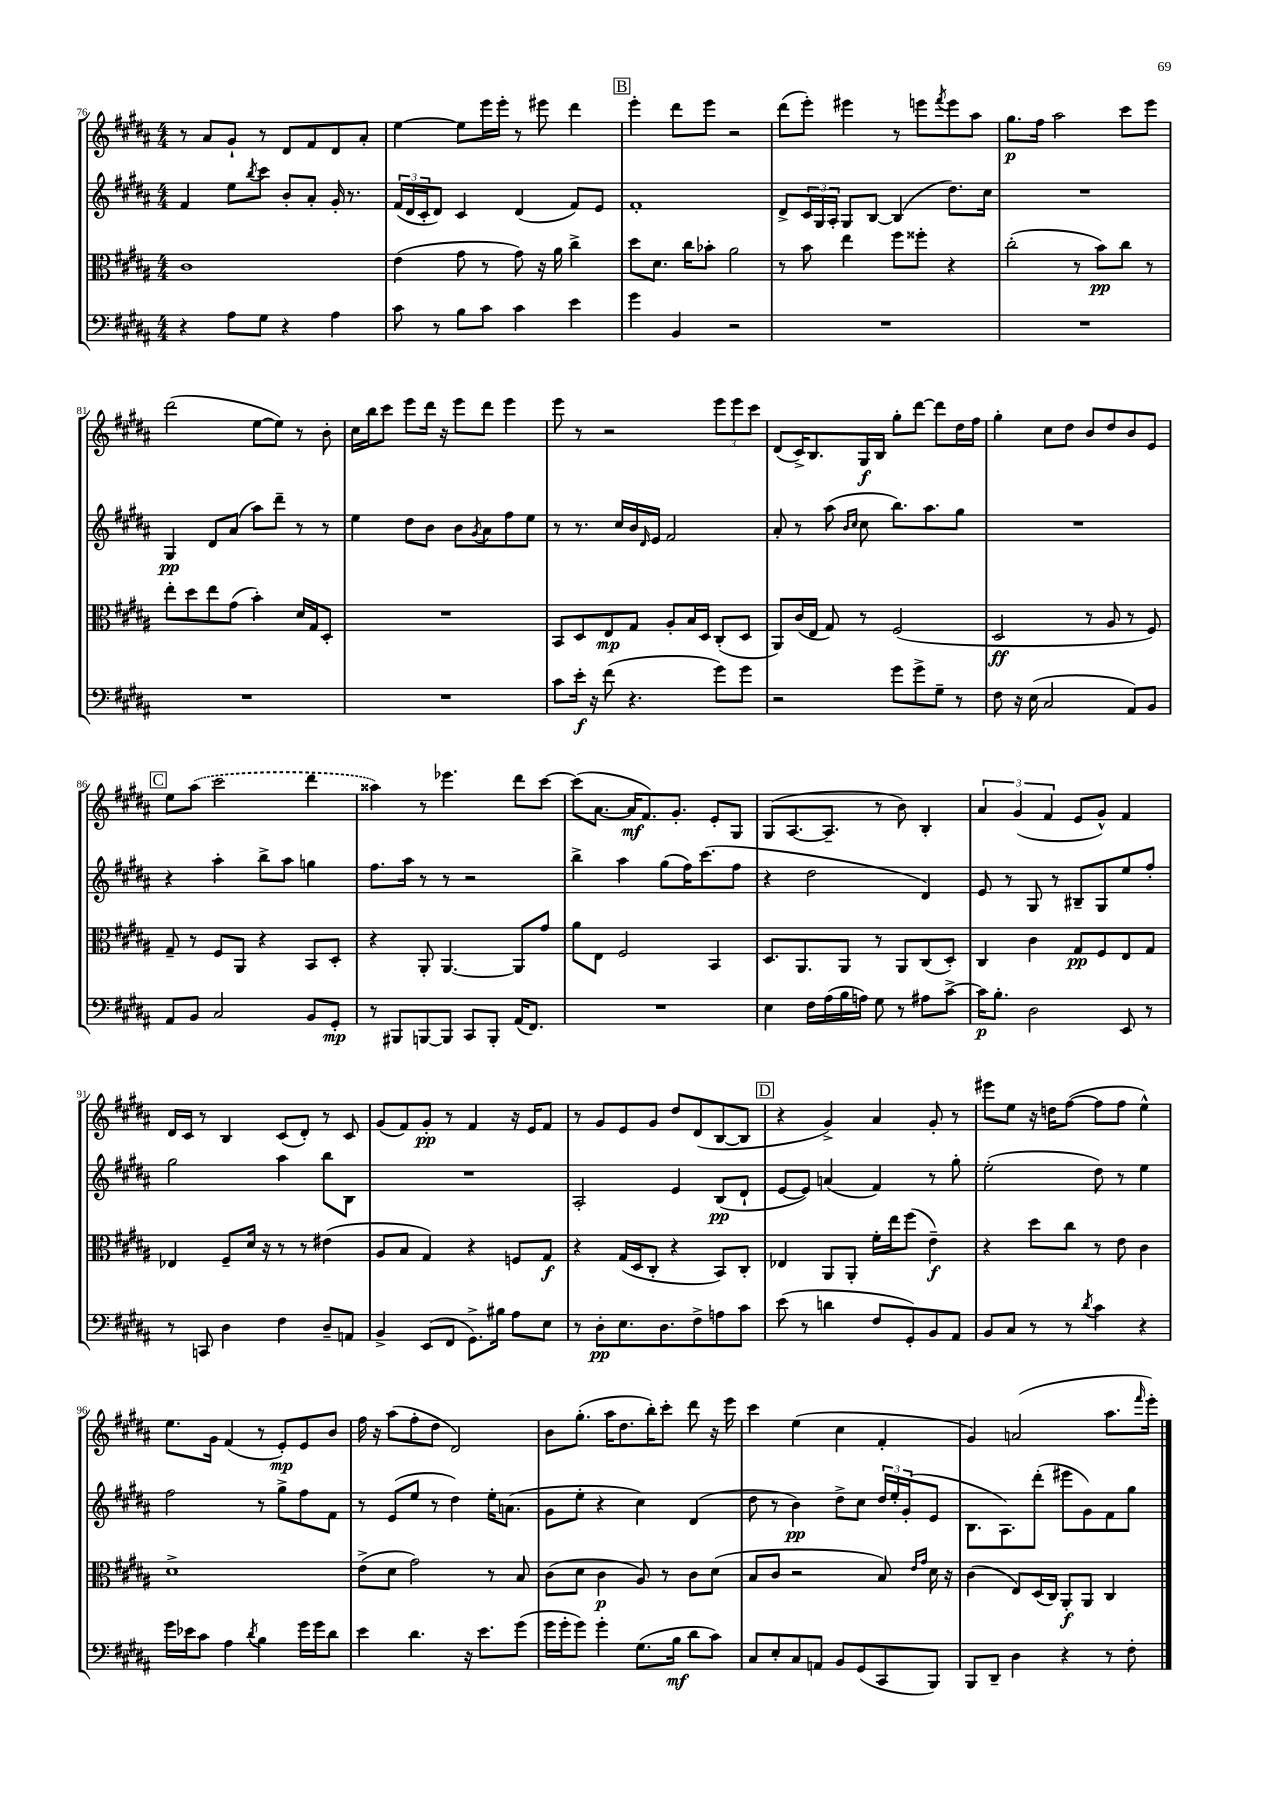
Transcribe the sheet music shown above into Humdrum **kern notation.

**kern	**dynam	**kern	**dynam	**kern	**dynam	**kern	**dynam
*part4	*part4	*part3	*part3	*part2	*part2	*part1	*part1
*staff4	*staff4	*staff3	*staff3	*staff2	*staff2	*staff1	*staff1
*clefF4	*	*clefC3	*	*clefG2	*	*clefG2	*
*k[f#c#g#d#a#]	*	*k[f#c#g#d#a#]	*	*k[f#c#g#d#a#]	*	*k[f#c#g#d#a#]	*
*M4/4	*	*M4/4	*	*M4/4	*	*M4/4	*
=76	=76	=76	=76	=76	=76	=76	=76
4r	.	1c#	.	4f#/	.	8r	.
.	.	.	.	.	.	8a#/L	.
8A#\L	.	.	.	8ee\L	.	8g#`/J	.
.	.	.	.	8qbb/	.	.	.
8G#\J	.	.	.	8ccc#\J	.	8r	.
4r	.	.	.	8b'/L	.	8d#/L	.
.	.	.	.	8a#'/J	.	8f#/	.
4A#\	.	.	.	16g#'/	.	8d#/	.
.	.	.	.	8.r	.	.	.
.	.	.	.	.	.	8a#'/J	.
=77	=77	=77	=77	=77	=77	=77	=77
8c#\	.	(4e\	.	(24f#/LL	.	[4ee\	.
.	.	.	.	24d#/	.	.	.
.	.	.	.	24c#'/J	.	.	.
8r	.	.	.	8d#/J)	.	.	.
8B\L	.	8g#\	.	4c#/	.	8ee\L]	.
8c#\J	.	8r	.	.	.	16eee\L	.
.	.	.	.	.	.	16eee'\JJ	.
4c#\	.	8g#\)	.	(4d#/	.	8r	.
.	.	16r	.	.	.	8eee#X\	.
.	.	16a#\	.	.	.	.	.
4e\	.	4cc#^\	.	8f#/L)	.	4ddd#\	.
.	.	.	.	8e/J	.	.	.
!!LO:REH:place=s1:t=B
=78	=78	=78	=78	=78	=78	=78	=78
4g#\	.	8dd#\L	.	1f#'	.	4eee'\	.
.	.	8.d#\J	.	.	.	.	.
4BB/	.	.	.	.	.	8ddd#\L	.
.	.	16cc#\KL	.	.	.	.	.
.	.	8b-X'\J	.	.	.	8eee\J	.
2r	.	2a#\	.	.	.	2r	.
=79	=79	=79	=79	=79	=79	=79	=79
1r	.	8r	.	8d#^/L	.	(8ddd#\L	.
.	.	8b\	.	24c#/L	.	8eee'\J)	.
.	.	.	.	24G#/	.	.	.
.	.	.	.	24A#'/JJ	.	.	.
.	.	4ee\	.	8G#/L	.	4eee#X\	.
.	.	.	.	[8B/J	.	.	.
.	.	8ff#\L	.	(4B/]	.	8r	.
.	.	8ff##X'\J	.	.	.	8eeen\L	.
.	.	.	.	.	.	8qfff#/	.
.	.	4r	.	8.dd#\L)	.	8eee\	.
.	.	.	.	.	.	8aa#\J	.
.	.	.	.	16cc#\Jk	.	.	.
=80	=80	=80	=80	=80	=80	=80	=80
1r	.	(2cc#'\	.	1r	.	8.gg#\L	p
.	.	.	.	.	.	16ff#\Jk	.
.	.	.	.	.	.	2aa#\	.
.	.	8r	.	.	.	.	.
.	.	8b\L)	pp	.	.	.	.
.	.	8cc#\J	.	.	.	8ccc#\L	.
.	.	8r	.	.	.	8eee\J	.
!!LO:LB:g=z
=81	=81	=81	=81	=81	=81	=81	=81
1r	.	8ee'\L	.	4G#/	pp	(2ddd#\	.
.	.	8dd#\	.	.	.	.	.
.	.	8ee\	.	8d#/L	.	.	.
.	.	(8g#\J	.	(8a#/J	.	.	.
.	.	4b'\)	.	8aa#\L)	.	[8ee\L	.
.	.	.	.	8ddd#~\J	.	8ee\J])	.
.	.	16d#/LL	.	8r	.	8r	.
.	.	16G#/J	.	.	.	.	.
.	.	8D#'/J	.	8r	.	8b'\	.
=82	=82	=82	=82	=82	=82	=82	=82
1r	.	1r	.	4ee\	.	16cc#\LL	.
.	.	.	.	.	.	16bb\J	.
.	.	.	.	.	.	8ccc#\J	.
.	.	.	.	8dd#\L	.	8eee\L	.
.	.	.	.	8b\J	.	16ddd#\Jk	.
.	.	.	.	.	.	16r	.
.	.	.	.	8b\L	.	8eee\L	.
.	.	.	.	8qg#/	.	.	.
.	.	.	.	8a#\	.	8ddd#\J	.
.	.	.	.	8ff#\	.	4eee\	.
.	.	.	.	8ee\J	.	.	.
=83	=83	=83	=83	=83	=83	=83	=83
8c#\L	.	8BB/L	.	8r	.	8eee\	.
16e'\Jk	f	8D#/	.	8.r	.	8r	.
16r	.	.	.	.	.	.	.
(8f#\	.	8E/	mp	.	.	2r	.
.	.	.	.	16cc#/LL	.	.	.
4.r	.	8G#/J	.	16b/	.	.	.
.	.	.	.	16qqd#/	.	.	.
.	.	.	.	16e/JJ	.	.	.
.	.	8A#'/L	.	2f#/	.	.	.
.	.	16B/L	.	.	.	.	.
.	.	16D#/JJ	.	.	.	.	.
8g#\L)	.	(8C#'/L	.	.	.	12eee\L	.
.	.	.	.	.	.	12eee\	.
8g#\J	.	8D#/J	.	.	.	.	.
.	.	.	.	.	.	12ccc#\J	.
=84	=84	=84	=84	=84	=84	=84	=84
2r	.	8AA#/L)	.	8a#'/	.	(8d#/L	.
.	.	(16c#/L	.	8r	.	16c#^/K)	.
.	.	16E/JJ	.	.	.	8.B/	.
.	.	8G#/)	.	(8aa#\	.	.	.
.	.	.	.	16qqb/LL	.	.	.
.	.	.	.	16qqcc#/JJ	.	.	.
.	.	8r	.	8cc#\	.	16G#/L	f
.	.	.	.	.	.	16B/JJ	.
8g#\L	.	(2F#/	.	8.bb\L)	.	8gg#'\L	.
8g#^\	.	.	.	.	.	[8ddd#\J	.
.	.	.	.	8.aa#\	.	.	.
8G#~\J	.	.	.	.	.	8ddd#\L]	.
8r	.	.	.	8gg#\J	.	16dd#\L	.
.	.	.	.	.	.	16ff#\JJ	.
=85	=85	=85	=85	=85	=85	=85	=85
8F#\	.	2D#/	ff	1r	.	4gg#'\	.
16r	.	.	.	.	.	.	.
(16E\	.	.	.	.	.	.	.
2C#/	.	.	.	.	.	8cc#\L	.
.	.	.	.	.	.	8dd#\J	.
.	.	8r	.	.	.	8b/L	.
.	.	8A#/	.	.	.	8dd#/	.
8AA#/L)	.	8r	.	.	.	8b/	.
8BB/J	.	8F#/)	.	.	.	8e/J	.
!!LO:LB:g=z
!!LO:REH:place=s1:t=C
=86	=86	=86	=86	=86	=86	=86	=86
8AA#/L	.	8G#~/	.	4r	.	8ee\L	.
8BB/J	.	8r	.	.	.	(8aa#\J	.
2C#/	.	8F#/L	.	4aa#'\	.	2ccc#\	.
.	.	8AA#/J	.	.	.	.	.
.	.	4r	.	8bb^\L	.	.	.
.	.	.	.	8aa#\J	.	.	.
8BB/L	.	8BB/L	.	4ggn\	.	4ddd#\	.
8GG#'/J	mp	8D#'/J	.	.	.	.	.
=87	=87	=87	=87	=87	=87	=87	=87
8r	.	4r	.	8.ff#\L	.	4aa##X\)	.
8BBB#X/L	.	.	.	.	.	.	.
.	.	.	.	16aa#\Jk	.	.	.
[8BBBn/	.	8AA#'/	.	8r	.	8r	.
8BBB/J]	.	[4.AA#/	.	8r	.	4.eee-X\	.
8CC#/L	.	.	.	2r	.	.	.
8BBB'/J	.	.	.	.	.	.	.
(16AA#/KL	.	8AA#/L]	.	.	.	8ddd#\L	.
8.FF#/J)	.	.	.	.	.	.	.
.	.	8g#/J	.	.	.	[8ccc#\J	.
=88	=88	=88	=88	=88	=88	=88	=88
1r	.	8a#\L	.	4bb^\	.	(8ccc#\L]	.
.	.	8E\J	.	.	.	[8.a#\J	.
.	.	2F#/	.	4aa#\	.	.	.
.	.	.	.	.	.	16a#/KL]	mf
.	.	.	.	.	.	8.f#/)	.
.	.	.	.	(8gg#\L	.	.	.
.	.	.	.	.	.	8.g#'/J	.
.	.	.	.	16ff#\K)	.	.	.
.	.	.	.	(8.ccc#\	.	.	.
.	.	4BB/	.	.	.	8e'/L	.
.	.	.	.	8ff#\J	.	8G#/J	.
=89	=89	=89	=89	=89	=89	=89	=89
4E\	.	8.D#/L	.	4r	.	(8G#/L	.
.	.	.	.	.	.	[8.A#/	.
.	.	8.AA#/	.	.	.	.	.
16F#\LL	.	.	.	2dd#\	.	.	.
(16A#\	.	.	.	.	.	8.A#~/J]	.
16B\	.	8AA#/J	.	.	.	.	.
16An\JJ)	.	.	.	.	.	.	.
8G#\	.	8r	.	.	.	8r	.
8r	.	8AA#/L	.	.	.	8b\)	.
8A#X\L	.	(8C#/	.	4d#/)	.	4B'/	.
[8c#^\J	.	8D#'/J)	.	.	.	.	.
=90	=90	=90	=90	=90	=90	=90	=90
16c#\KL]	p	4C#/	.	8e/	.	6a#/	.
8.B'\J	.	.	.	.	.	.	.
.	.	.	.	8r	.	.	.
.	.	.	.	.	.	(6g#/	.
2D#\	.	4c#\	.	8G#/	.	.	.
.	.	.	.	.	.	6f#/	.
.	.	.	.	8r	.	.	.
.	.	8G#/L	pp	8B#X~/L	.	8e/L	.
.	.	8F#/	.	8G#/	.	8g#^^/J)	.
8EE/	.	8E/	.	8ee/	.	4f#/	.
8r	.	8G#/J	.	8ff#'/J	.	.	.
!!LO:LB:g=z
=91	=91	=91	=91	=91	=91	=91	=91
8r	.	4E-X/	.	2gg#\	.	16d#/LL	.
.	.	.	.	.	.	16c#/JJ	.
8CCn/	.	.	.	.	.	8r	.
4D#\	.	8F#~/L	.	.	.	4B/	.
.	.	16d#/Jk	.	.	.	.	.
.	.	16r	.	.	.	.	.
4F#\	.	8r	.	4aa#\	.	(8c#/L	.
.	.	8r	.	.	.	8d#'/J)	.
8D#~/L	.	(4e#X\	.	8bb\L	.	8r	.
8AAn/J	.	.	.	8B\J	.	8c#/	.
=92	=92	=92	=92	=92	=92	=92	=92
4BB^/	.	8A#/L	.	1r	.	(8g#/L	.
.	.	8B/J	.	.	.	8f#/)	.
(8EE/L	.	4G#/)	.	.	.	8g#'/J	pp
8FF#/J	.	.	.	.	.	8r	.
8.GG#^\L)	.	4r	.	.	.	4f#/	.
16B#X\Jk	.	.	.	.	.	.	.
8A#\L	.	8Fn/L	.	.	.	16r	.
.	.	.	.	.	.	16e/KL	.
8E\J	.	8G#/J	f	.	.	8f#/J	.
=93	=93	=93	=93	=93	=93	=93	=93
8r	.	4r	.	2A#'/	.	8r	.
8D#'\L	pp	.	.	.	.	8g#/L	.
8.E\	.	(16G#/LL	.	.	.	8e/	.
.	.	16D#/J	.	.	.	.	.
.	.	8C#'/J	.	.	.	8g#/J	.
8.D#\	.	.	.	.	.	.	.
.	.	4r	.	4e/	.	8dd#/L	.
8F#^\	.	.	.	.	.	(8d#/	.
8An\	.	8BB/L)	.	(8B/L	pp	[8B/	.
8c#\J	.	8C#'/J	.	8d#`/J	.	8B/J]	.
!!LO:REH:place=s1:t=D
=94	=94	=94	=94	=94	=94	=94	=94
(8e\	.	4E-X/	.	[8e/L	.	4r	.
8r	.	.	.	8e/J])	.	.	.
4dn\	.	8AA#/L	.	(4an/	.	4g#^/)	.
.	.	8AA#'/J	.	.	.	.	.
8F#/L	.	16f#'\LL	.	4f#/)	.	4a#/	.
.	.	16ee\J	.	.	.	.	.
8GG#'/)	.	(8ff#\J	.	.	.	.	.
8BB/	.	4e~\)	f	8r	.	8g#'/	.
8AA#/J	.	.	.	8gg#'\	.	8r	.
=95	=95	=95	=95	=95	=95	=95	=95
8BB/L	.	4r	.	(2ee'\	.	8eee#X\L	.
8C#/J	.	.	.	.	.	8ee\J	.
8r	.	8dd#\L	.	.	.	16r	.
.	.	.	.	.	.	16ddn\KL	.
8r	.	8cc#\J	.	.	.	([8ff#\J	.
8qd#/	.	.	.	.	.	.	.
4c#\	.	8r	.	8dd#\)	.	8ff#\L]	.
.	.	8e\	.	8r	.	8ff#\J	.
4r	.	4c#\	.	4ee\	.	4ee^^\)	.
!!LO:LB:g=z
=96	=96	=96	=96	=96	=96	=96	=96
16g#\LL	.	1d#^	.	2ff#\	.	8.ee\L	.
16e-X\J	.	.	.	.	.	.	.
8c#\J	.	.	.	.	.	.	.
.	.	.	.	.	.	16g#\Jk	.
4A#\	.	.	.	.	.	(4f#/	.
8qd#/	.	.	.	.	.	.	.
4B\	.	.	.	8r	.	8r	.
.	.	.	.	8gg#^\L	.	8e'/L)	mp
16g#\LL	.	.	.	8ff#\	.	8e/	.
16g#\J	.	.	.	.	.	.	.
8d#\J	.	.	.	8f#\J	.	8b/J	.
=97	=97	=97	=97	=97	=97	=97	=97
4e\	.	(8e^\L	.	8r	.	16ff#\	.
.	.	.	.	.	.	16r	.
.	.	8d#\J	.	(8e/L	.	(8aa#\L	.
4.d#\	.	2g#\)	.	8ee/J	.	8ff#'\	.
.	.	.	.	8r	.	8dd#\J	.
.	.	.	.	4dd#\)	.	2d#/)	.
16r	.	.	.	.	.	.	.
8.e\L	.	.	.	.	.	.	.
.	.	8r	.	16ee'\KL	.	.	.
.	.	.	.	(8.an\J	.	.	.
(8g#\J	.	8B/	.	.	.	.	.
=98	=98	=98	=98	=98	=98	=98	=98
16g#\LL	.	(8c#\L	.	8g#\L	.	8b\L	.
16g#'\J	.	.	.	.	.	.	.
8g#\J)	.	8d#\J	.	8ee'\J	.	(8.gg#'\J	.
4g#'\	.	4c#\	p	4r	.	.	.
.	.	.	.	.	.	16aa#\KL	.
.	.	.	.	.	.	8.dd#\	.
(8.G#\L	.	8A#/)	.	4cc#\)	.	.	.
.	.	.	.	.	.	16bb'\K)	.
.	.	8r	.	.	.	8ccc#'\J	.
16B\Jk	mf	.	.	.	.	.	.
8d#\L	.	8c#\L	.	(4d#/	.	8ddd#\	.
8c#\J)	.	(8d#\J	.	.	.	16r	.
.	.	.	.	.	.	16eee\	.
=99	=99	=99	=99	=99	=99	=99	=99
8C#/L	.	8B/L	.	8dd#\	.	4ccc#\	.
8E'/	.	8c#/J	.	8r	.	.	.
8C#/	.	2r	.	4b\)	pp	(4ee\	.
8AAn/J	.	.	.	.	.	.	.
8BB/L	.	.	.	8dd#^\L	.	4cc#\	.
(8GG#/	.	.	.	8cc#\J	.	.	.
8CC#/	.	8B/)	.	24dd#/LL	.	4f#'/	.
.	.	.	.	24ee'/	.	.	.
.	.	.	.	(24g#'/J	.	.	.
.	.	16qqe/LL	.	.	.	.	.
.	.	16qqg#/JJ	.	.	.	.	.
8BBB/J)	.	16d#\	.	8e/J	.	.	.
.	.	16r	.	.	.	.	.
=100	=100	=100	=100	=100	=100	=100	=100
8BBB/L	.	(4c#\	.	8.B\L	.	4g#/)	.
8DD#~/J	.	.	.	.	.	.	.
.	.	.	.	8.A#\)	.	.	.
4D#\	.	8E/L)	.	.	.	(2an/	.
.	.	(16D#/L	.	(8ddd#'\J	.	.	.
.	.	16C#/JJ)	.	.	.	.	.
4r	.	8AA#'/L	f	8eee#X\L	.	.	.
.	.	8AA#/J	.	8g#\)	.	.	.
8r	.	4C#/	.	8f#\	.	8.aa#\L	.
8F#'\	.	.	.	8gg#\J	.	.	.
.	.	.	.	.	.	16qqfff#/	.
.	.	.	.	.	.	16eee'\Jk)	.
==	==	==	==	==	==	==	==
*-	*-	*-	*-	*-	*-	*-	*-
